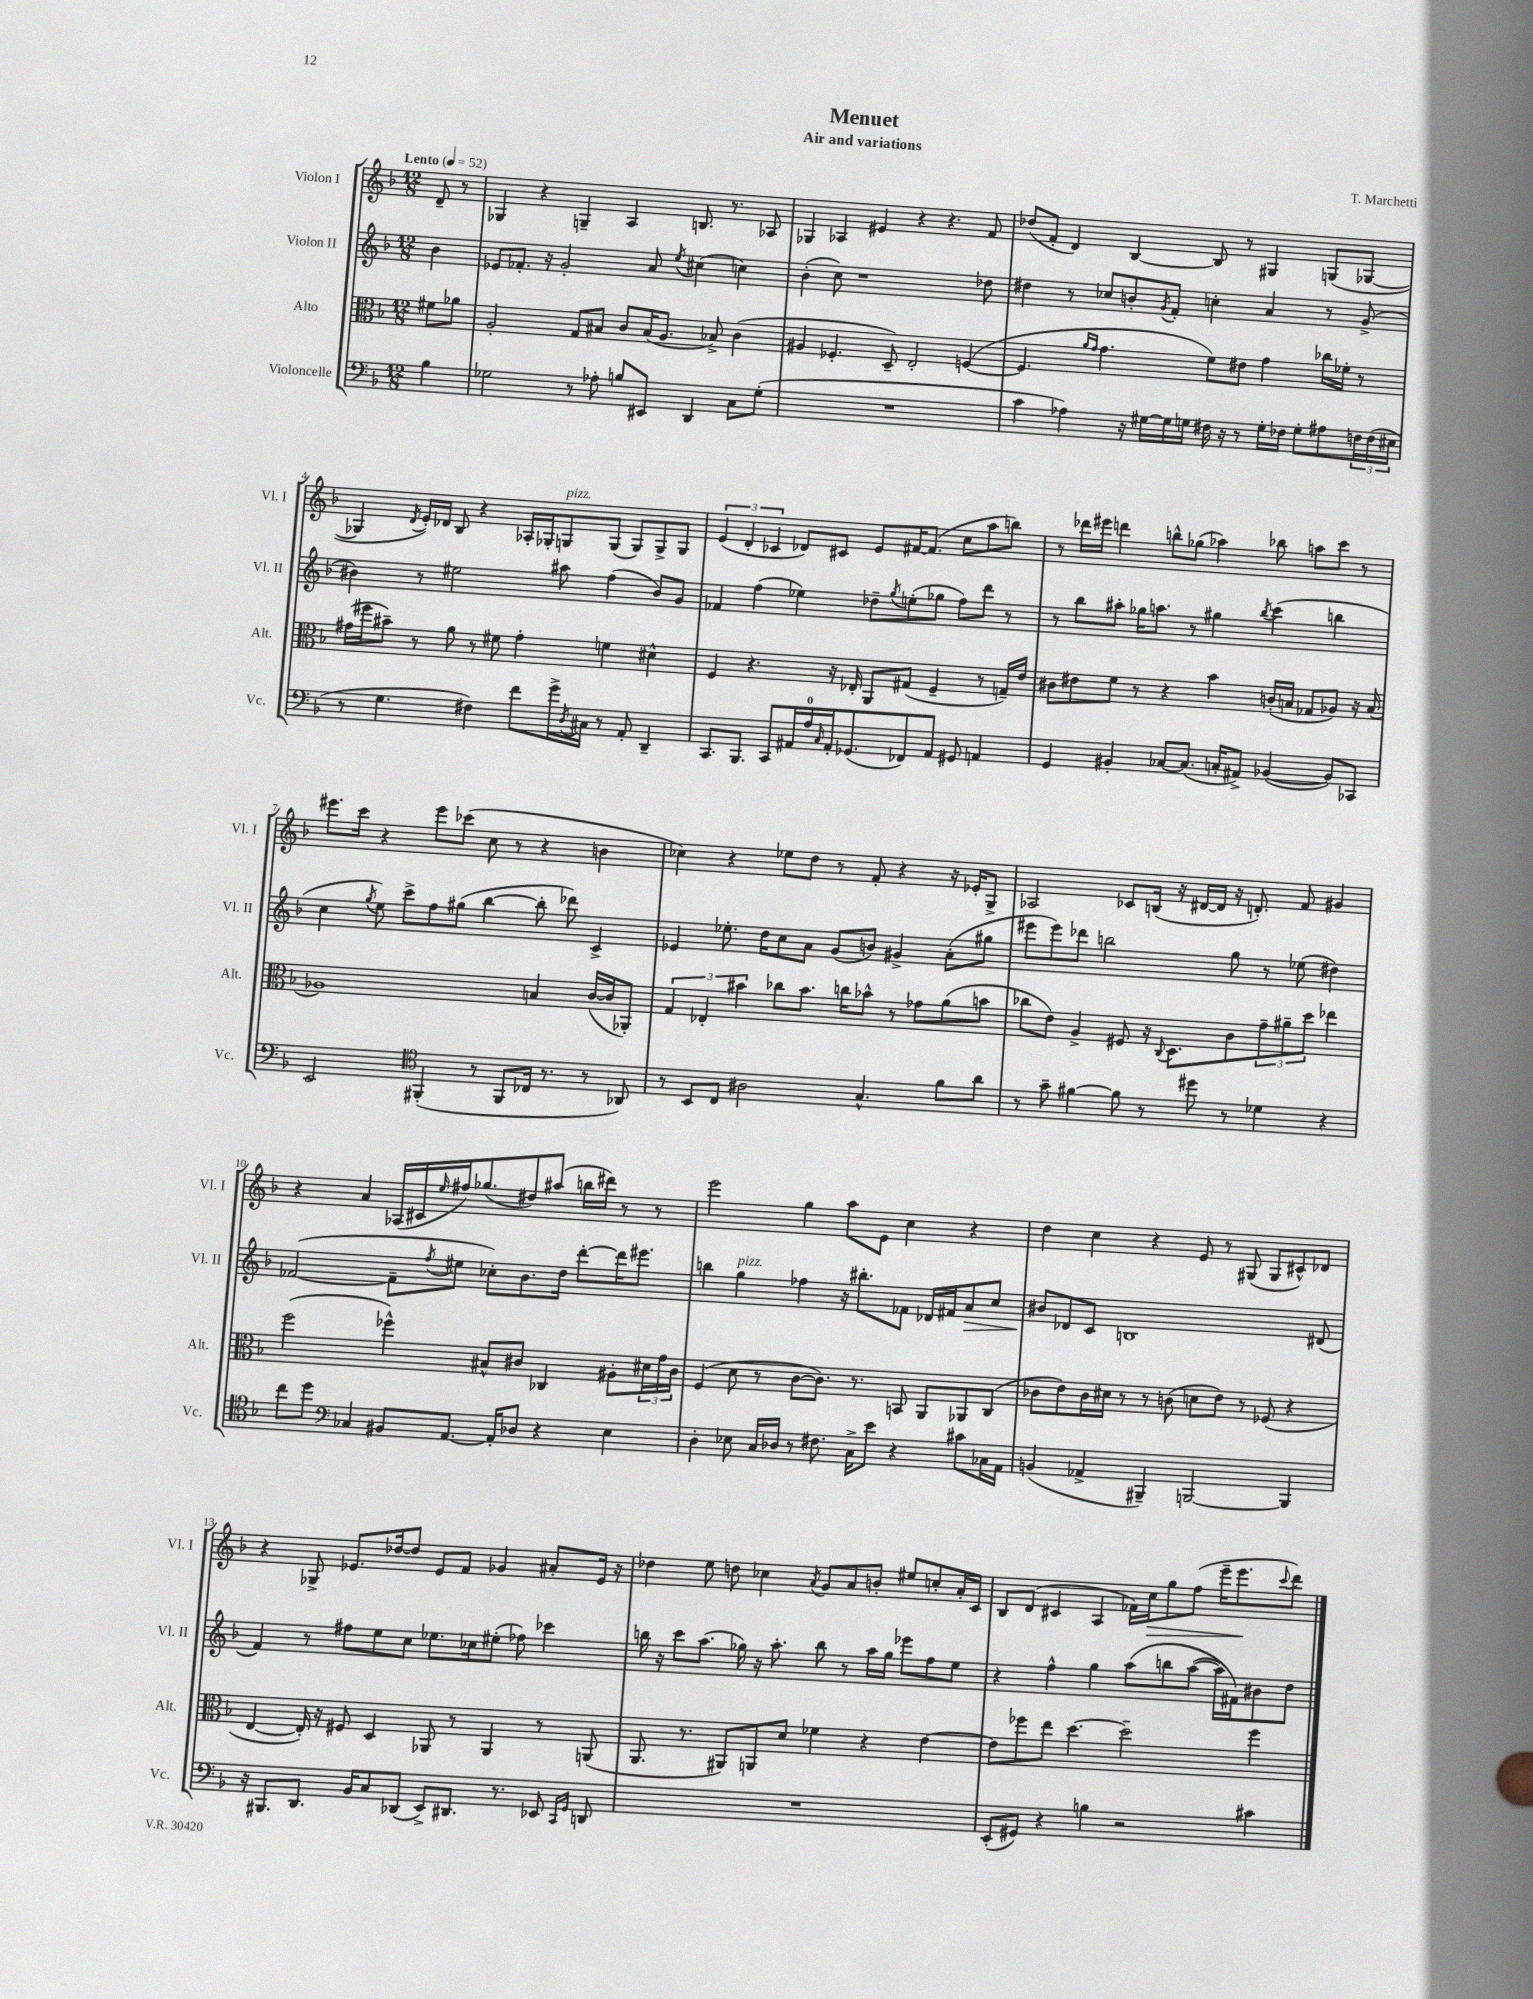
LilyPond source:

\header { title = "Menuet" composer = "T. Marchetti" subtitle = "Air and variations" }
<<
\new StaffGroup <<
\new Staff = "s0" \with { instrumentName = "Violon I" shortInstrumentName = "Vl. I" } {
    \clef treble \key f \major \numericTimeSignature \time 12/8 \partial 4 \tempo "Lento" 4 = 52
    d'8-- r8 |
    ges4 r4 g4-- a4 b8. r8. aes8 |
    ges4 aes4 eis'4 r4 r4. f'8 |
    des''8( f'8-. d'4) bes4~ bes8 r8 gis4 g8( ges8~ |
    ges4 \acciaccatura { d'8 } e'16-.) des'16 bes8 r4 aes16-. ges16-. g8^\markup { \italic "pizz." } g8( g8) g8-> g8 |
    \tuplet 3/2 { e'4( d'4-. ces'4 } des'8) cis'8 e'8 fis'16~ fis'8.( c''8 a''8 b''8) |
    r8 des'''16 eis'''16 d'''4 b''8-^ ges''8( aes''4) bes''8 a''8 c'''8 r8 |
    eis'''8. c'''16 r4 eis'''8 ces'''8( c''8 r8 r4 b'4 |
    ces''4) r4 ees''8 d''8 r8 f'8-. r4 r16 ees'16-. g8-> |
    aes2 ces'8 b16( r16 dis'16~ dis'16 r16 d'8.-.) f'8 gis'4 |
    r4 a'4 aes16( cis'16 \grace { e''16 } fis''16) ges''8.( dis''8) ais''8( b''16 dis'''16) r8 r8 |
    e'''2 g''4 a''8 e'8 c''4 r4 |
    d''4 c''4 r4 e'8 r8 gis8( gis8 cis'8-^) des'8 |
    r4 ges8-> ees'8. des''16~ des''8 ees'8 f'8 ges'4 ais'8-. ees'16 r16 |
    des''4 e''8 d''8 ces''4 \acciaccatura { a'8 } g'8 a'8 b'8-. eis''8 c''8-. a'16-. c'16 |
    bes8 d'8( cis'4 a4 fes'16) c''16\> g''8 f''8( e'''16-- e'''8.\! \appoggiatura { c'''8 } d'''8) \bar "|." |
}
\new Staff = "s1" \with { instrumentName = "Violon II" shortInstrumentName = "Vl. II" } {
    \clef treble \key f \major \numericTimeSignature \time 12/8 \partial 4
    bes'4 |
    ees'8 fes'8.-. r16 g'2-. a'8 \acciaccatura { e''8 } cis''4( c''4) |
    bes'4-.( c''8) r1 des''8 |
    dis''4 r8 ces''8 b'8-. \acciaccatura { g'8 } f'8-. c''4-. a'4 r8 g'8->( |
    bis'4) r8 eis''2 ais''8 f''4( bis'8) g'8 |
    fes'4 f''4( ees''4) des''8-- \acciaccatura { g''8 } e''8-.( ges''8 f''8) d'''8 r8 |
    r8 bes''8 ais''8-. ges''16 a''8. r8 gis''4 \acciaccatura { bes''8 } c'''4( b''4 |
    c''4 \acciaccatura { g''8 } e''8) c'''8-> f''8 gis''8( bes''4~ bes''8-. des'''8) c'4-> |
    ees'4 ees''8.-. d''16 c''8 a'8 g'8( b'8) gis'4-> a'8-.( gis''8 |
    eis'''8 eis'''8) des'''8 b''2 g''8 r8 ees''8( dis''4) |
    fes'2~( fes'8-- \acciaccatura { f''8 } eis''8 ces''8-.) bes'8. d''16 d'''8~-. d'''16 eis'''8. |
    b''4 g''4^\markup { \italic "pizz." } fes''4 r16 bis''8.-. fes'8 des'16 fis'16 a'8\> c''8 |
    bis'8\! des'8 c'8 b1 dis'8( |
    f'4) r8 fis''8 e''8 c''8 ees''8. ces''16 eis''8-.( fes''8) ces'''4 |
    b''16 r16 c'''8 a''8.( ges''16) r16 a''8.-. b''8 r8 a''16 ges''16 ees'''8 f''8 e''8 |
    r4 f''4-^ g''4 a''8\( b''8 a''8~( a''16) fis'16\) bis'8 d''8 \bar "|." |
}
\new Staff = "s2" \with { instrumentName = "Alto" shortInstrumentName = "Alt." } {
    \clef alto \key f \major \numericTimeSignature \time 12/8 \partial 4
    fis'8 aes'8 |
    a2-. g8 bis8 c'8 bis16( a8. bes8->) c'4( |
    ais4 fes4.-. d8--) e2-. f4~( |
    f4. \grace { a'16 g'16 } g'4. f'8) eis'8 g'4 ces''16 fes'16-. r8 |
    gis'16( fis''16 bis'8--) r8 a'8 r8 fis'8 gis'4-. f'4 dis'4-^ |
    f4 r4. r16 ees16-. a,8 gis8( f4-- r8 g16--) e'16 |
    cis'8 eis'8 f'8 r8 r4 bes'4 c'16-.( b16 ges8 aes8) r16 b16( |
    aes1) b4 c'16~( c'16 aes,8-.) |
    \tuplet 3/2 { g4 ees4-. bis'4 } ces''8 bis'8. c''16 bes'8-^ r8 ges'8 a'8( b'8 |
    ces''8 e'8) a4-> fis8 r16 \appoggiatura { c8 } d8. c'8 \tuplet 3/2 { g'8-- ais'8-- d''8 } ees''4 |
    f''2( fes''4-^) bis8-^ cis'8 ces4 ais8-. \tuplet 3/2 { dis'16 g'16 cis'16 } |
    f4( d'8 r8 c'8~ c'8.) r8. b,8 a,8 aes,8 c8( |
    ces'8 e'8) ces'16 dis'16 r8 r8 c'8( d'8 e'8) r8 fes8( r4 |
    e4~ e16-.) r16 fis8 d4 aes,8 r8 aes,4 r8 a,8( |
    a,8. r8. ais,8) a,8 d'8 fes'4 r4 e'4~ |
    e'8 fes''8 e''8 d''4.~ d''2-- fes''4 \bar "|." |
}
\new Staff = "s3" \with { instrumentName = "Violoncelle" shortInstrumentName = "Vc." } {
    \clef bass \key f \major \numericTimeSignature \time 12/8 \partial 4
    bes4 |
    ges2 r8 aes8-. b8 eis,8 d,4 c8 ges8-.( |
    R1. |
    c'4 aes4) r16 gis16~ gis16 g16 fis16 r16 r8 g16-. fes16 g8-. ais8 \tuplet 3/2 { f16 f16( eis16 } |
    r8 g4. fis4) f'8 g'16-> \acciaccatura { d8 } cis16 r8 a,8-. d,4-- |
    c,8. bes,,8. c,8 ais,16 a16-0 \grace { c16 } ais,16-. ges,8.( fes,8) ais,8 gis,8 a,4 |
    g,4 bis,4-. ces8~ ces8.( c16-. ais,8->) bes,4~( bes,8) ces,8 |
    e,2 \clef tenor fis,4-.( r8 fis,8 ces16 r8. r8 aes,8) |
    r8 bes,8 c8 ais2 g4.-^ f'8 a'8 |
    r8 g'8-- fis'4~ fis'8 r8 dis''8 r8 des'4 r4 |
    c''8 d''8 \clef bass ces4 bis,8 a,8.~ a,16-. des8 r4 e4 |
    d4-. ees8 c16 des16 r8 fis8. c16-> e'8 r4 cis'8 ces16 a,16 |
    b,4( aes,4-> bis,,4--) b,,2~ b,,4 |
    r16 bis,,8. d,8. bes,16 c8 des,8( e,8->) dis,8. r8. ees,8 \grace { c,16 g,16 } d,8 |
    R1. |
    e,8-.( gis,8) r4 b4 r2 cis'4 \bar "|." |
}
>>
>>
